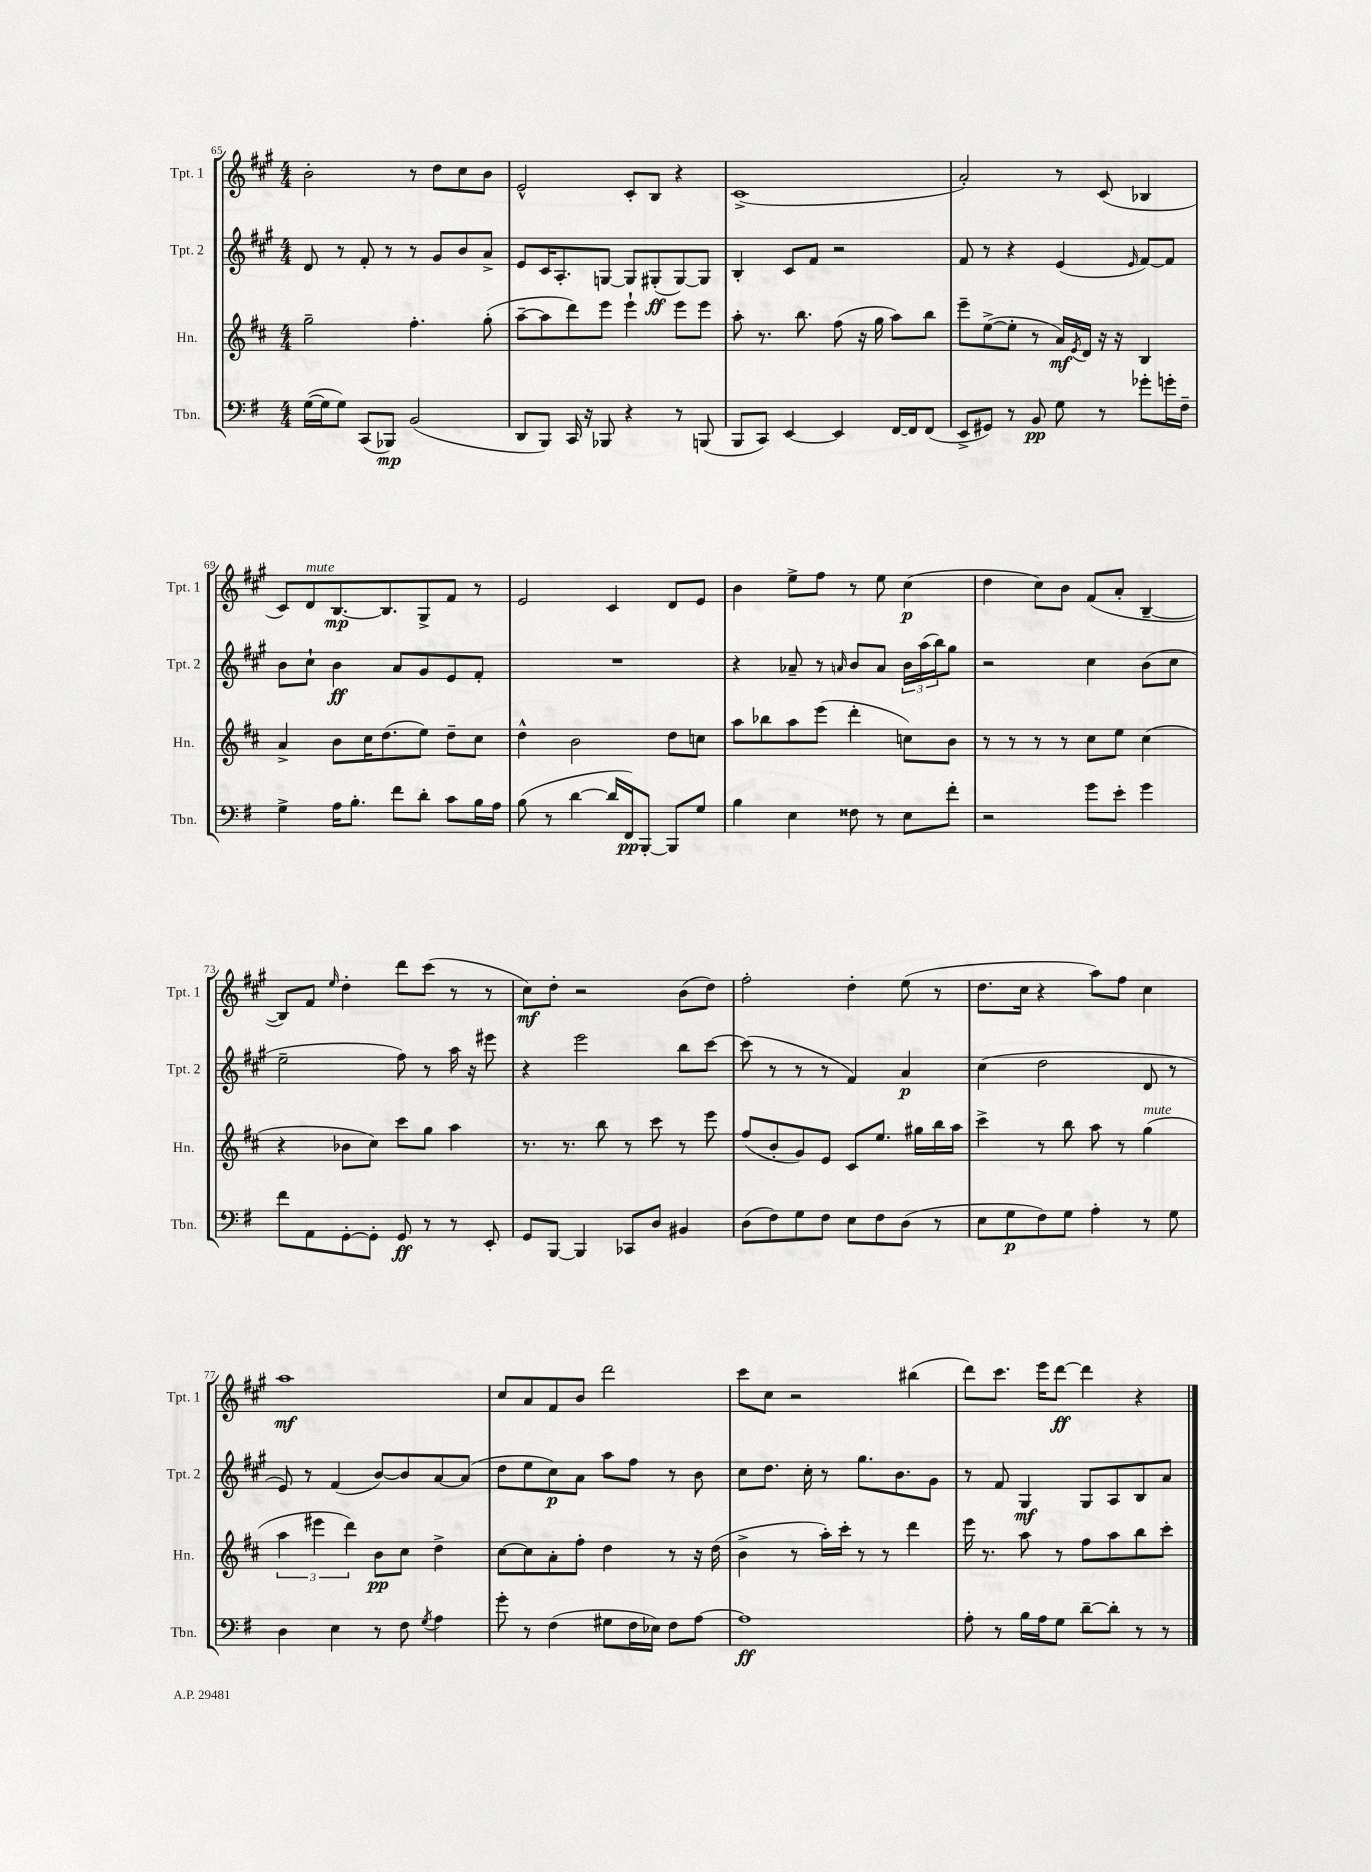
<<
\new StaffGroup <<
\new Staff = "s0" \with { instrumentName = "Tpt. 1" shortInstrumentName = "Tpt. 1" } {
    \clef treble \key a \major \numericTimeSignature \time 4/4
    b'2-. r8 d''8 cis''8 b'8 |
    e'2-^ cis'8-. b8 r4 |
    cis'1->( |
    a'2-.) r8 cis'8( bes4 |
    cis'8) d'8^\markup { \italic "mute" } b8.~\mp b8. gis8-> fis'8 r8 |
    e'2 cis'4 d'8 e'8 |
    b'4 e''8-> fis''8 r8 e''8 cis''4\p( |
    d''4 cis''8) b'8 fis'8( a'8-. b4~-- |
    b8) fis'8 \grace { e''16 } d''4-. d'''8 cis'''8( r8 r8 |
    cis''8\mf) d''8-. r2 b'8( d''8) |
    fis''2-. d''4-. e''8( r8 |
    d''8. cis''16 r4 a''8) fis''8 cis''4 |
    a''1\mf |
    cis''8 a'8 fis'8 b'8 d'''2 |
    cis'''8 cis''8 r2 bis''4( |
    d'''8) cis'''8. e'''16 d'''8~\ff d'''4 r4 \bar "|." |
}
\new Staff = "s1" \with { instrumentName = "Tpt. 2" shortInstrumentName = "Tpt. 2" } {
    \clef treble \key a \major \numericTimeSignature \time 4/4
    d'8 r8 fis'8-. r8 r8 gis'8 b'8 a'8-> |
    e'8 cis'16 a8.-. g8~ g8 gis8-.\ff( gis8~) gis8 |
    b4-. cis'8 fis'8 r2 |
    fis'8 r8 r4 e'4( \grace { e'16 } fis'8~) fis'8 |
    b'8 cis''8-! b'4\ff a'8 gis'8 e'8 fis'8-. |
    R1 |
    r4 aes'8-- r8 \grace { a'16 } b'8 a'8 \tuplet 3/2 { b'16 a''16( b''16) } gis''8 |
    r2 cis''4 b'8( cis''8 |
    e''2-- fis''8) r8 a''16 r16 eis'''8 |
    r4 e'''2 b''8 cis'''8~ |
    cis'''8( r8 r8 r8 fis'4) a'4\p |
    cis''4( d''2 d'8 r8 |
    e'8) r8 fis'4( b'8~) b'8 a'8~ a'8( |
    d''8 e''8 cis''8\p) a'8 a''8 fis''8 r8 b'8 |
    cis''8 d''8. cis''16-. r8 gis''8. b'8. gis'8 |
    r8 fis'8 gis4\mf gis8 a8 b8 a'8 \bar "|." |
}
\new Staff = "s2" \with { instrumentName = "Hn." shortInstrumentName = "Hn." } {
    \clef treble \key d \major \numericTimeSignature \time 4/4
    g''2-- fis''4.-. g''8-.( |
    a''8~-- a''8 d'''8) e'''8 e'''4-! e'''8 e'''8 |
    a''8-. r8. b''8. fis''8( r16 g''16 a''8) b''8 |
    e'''8-- e''8~->( e''8-. r8 a'16\mf) \acciaccatura { e'8 } d'16 r16 r16 b4 |
    a'4-> b'8 cis''16 d''8.( e''8) d''8-- cis''8 |
    d''4-^ b'2 d''8 c''8 |
    a''8 bes''8 a''8 e'''8( d'''4-. c''8) b'8 |
    r8 r8 r8 r8 cis''8 e''8 cis''4( |
    r4 bes'8 cis''8) cis'''8 g''8 a''4 |
    r8. r8. b''8 r8 cis'''8 r8 e'''8 |
    fis''8( b'8-. g'8) e'8 cis'8 e''8. gis''16 b''16 a''16 |
    cis'''4-> r8 b''8 a''8 r8 g''4^\markup { \italic "mute" }( |
    \tuplet 3/2 { a''4 eis'''4 d'''4) } b'8\pp cis''8 d''4-> |
    cis''8~ cis''8 a'8-. fis''8-. d''4 r8 r16 d''16( |
    b'4-> r8 a''16-.) cis'''16-. r8 r8 d'''4 |
    e'''16 r8. a''8 r8 fis''8 a''8 b''8 cis'''8-. \bar "|." |
}
\new Staff = "s3" \with { instrumentName = "Tbn." shortInstrumentName = "Tbn." } {
    \clef bass \key g \major \numericTimeSignature \time 4/4
    g16~( g16 g8) c,8( bes,,8\mp) b,2( |
    d,8 b,,8) c,16 r16 bes,,8 r4 r8 b,,8( |
    b,,8 c,8) e,4~ e,4 fis,16~ fis,16 fis,8( |
    e,8-> gis,8) r8 b,8\pp g8 r8 ges'8-. g'16-. fis16-- |
    g4-> a16 b8.-. fis'8 d'8-. c'8 b16 a16 |
    b8( r8 d'4~ d'16 fis,16\pp) b,,8~-. b,,8 g8 |
    b4 e4 fisis8 r8 e8 fis'8-. |
    r2 g'8 e'8-. g'4 |
    fis'8 a,8 g,8~-. g,8-. g,8\ff r8 r8 e,8-. |
    g,8 b,,8~ b,,4 ces,8 d8 bis,4 |
    d8( fis8) g8 fis8 e8 fis8 d8( r8 |
    e8 g8\p fis8) g8 a4-. r8 g8 |
    d4 e4 r8 fis8 \acciaccatura { g8 } a4 |
    g'8-. r8 fis4( gis8 fis16 ees16) fis8 a8~ |
    a1\ff |
    a8-. r8 b16 a16 g8 d'8~-- d'8-. r8 r8 \bar "|." |
}
>>
>>
\layout { \context { \Score currentBarNumber = #65 } }
